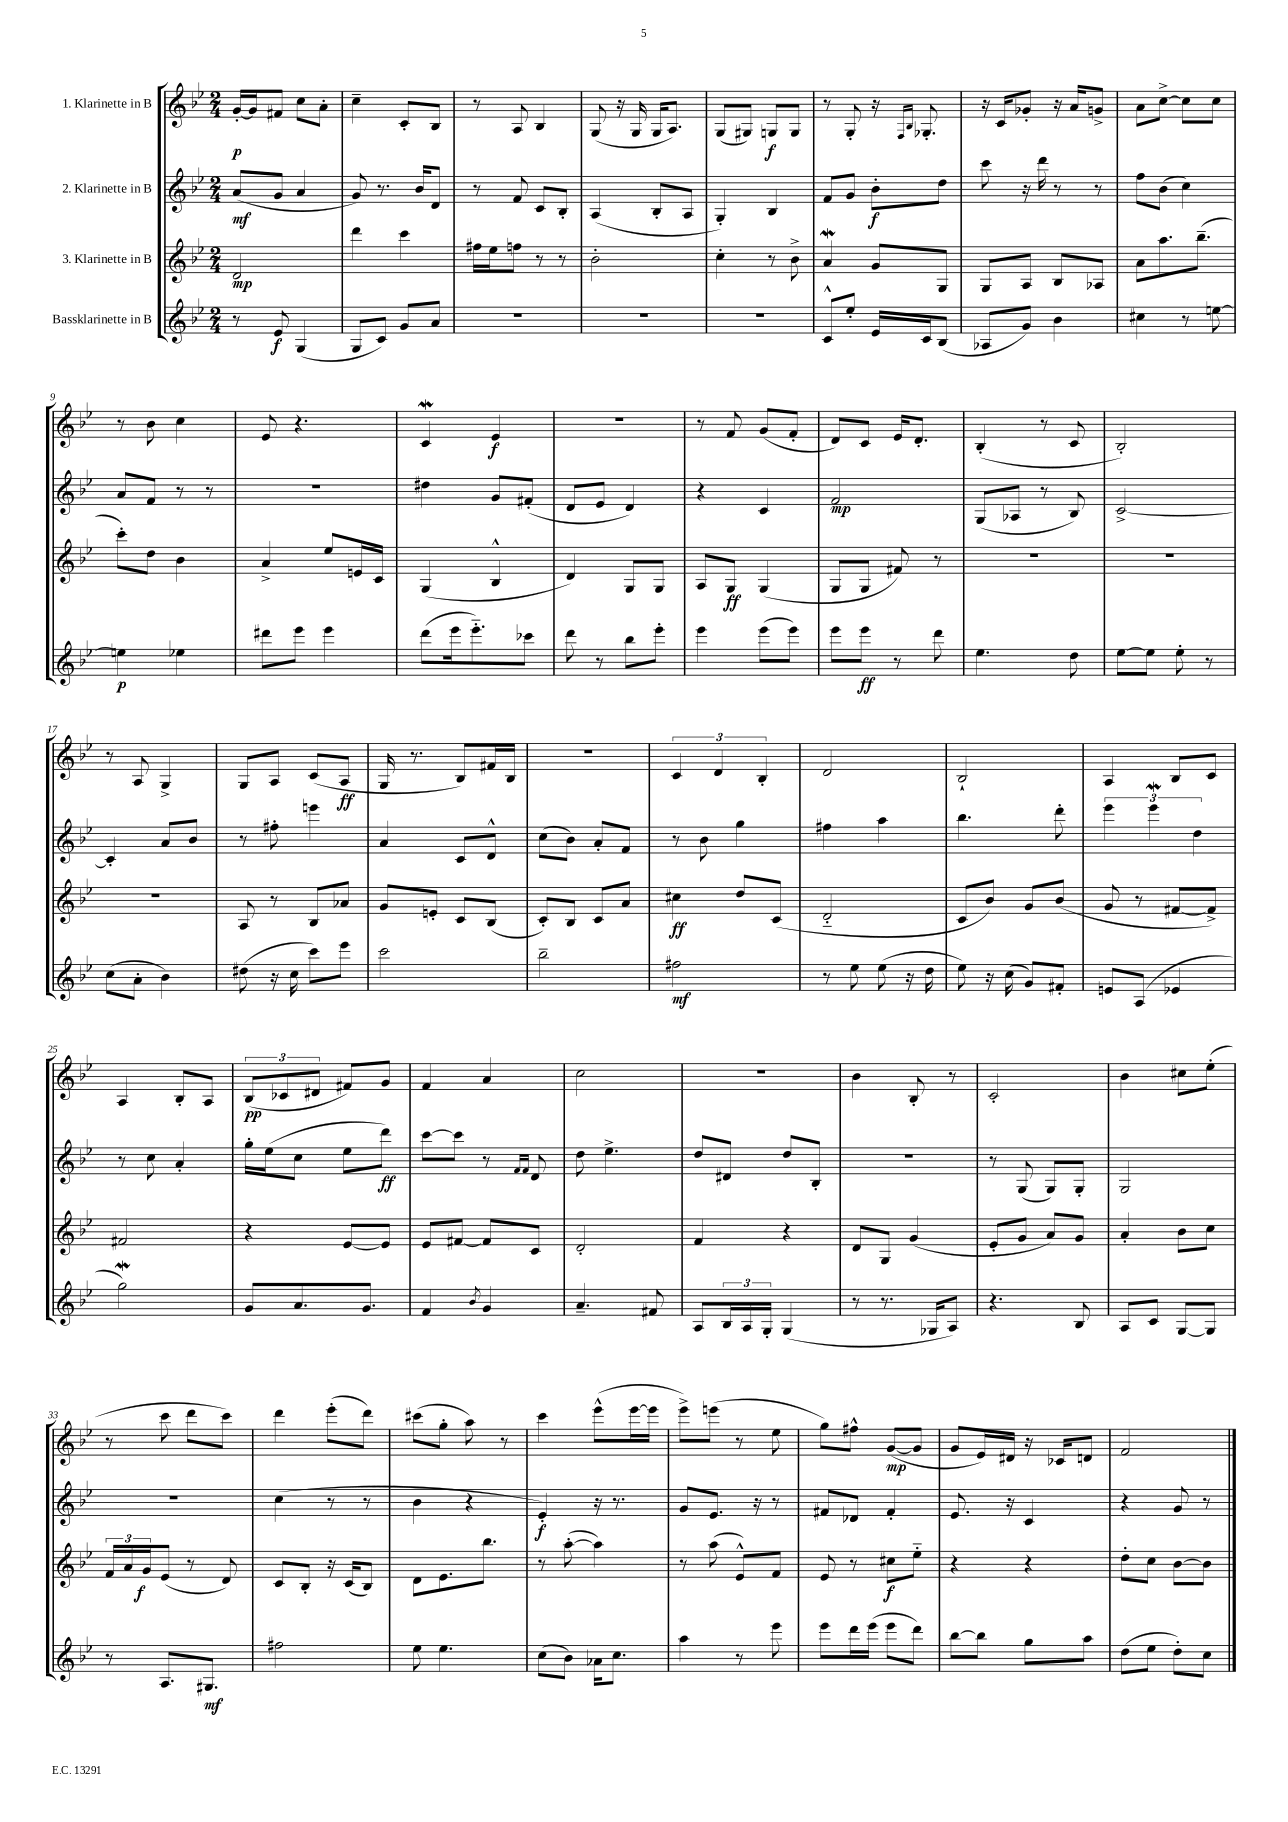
<<
\new StaffGroup <<
\new Staff = "s0" \with { instrumentName = "1. Klarinette in B" } {
    \clef treble \key bes \major \numericTimeSignature \time 2/4
    g'16~-.\p g'16 fis'8 c''8 a'8-. |
    c''4-- c'8-. bes8 |
    r8 a8 bes4 |
    g8( r16 g16 g16 a8.) |
    g8( gis8) g8\f g8 |
    r8 g8-. r16 \grace { f16 bes16 } ges8.-. |
    r16 c'16 ges'8-. r16 a'16 g'8-> |
    a'8 c''8~-> c''8 c''8 |
    r8 bes'8 c''4 |
    ees'8 r4. |
    c'4\mordent ees'4\f |
    r2 |
    r8 f'8 g'8( f'8-. |
    d'8) c'8 ees'16 d'8.-. |
    bes4-.( r8 c'8 |
    bes2-.) |
    r8 a8 g4-> |
    g8 a8 c'8( a8\ff |
    g16 r8. bes8) fis'16 bes16 |
    R2 |
    \tuplet 3/2 { c'4 d'4 bes4-. } |
    d'2 |
    bes2-! |
    a4 bes8 c'8 |
    a4 bes8-. a8 |
    \tuplet 3/2 { bes8\pp( ces'8 dis'8 } fis'8) g'8 |
    f'4 a'4 |
    c''2 |
    R2 |
    bes'4 bes8-. r8 |
    c'2-. |
    bes'4 cis''8 ees''8-.( |
    r8 c'''8 d'''8 c'''8) |
    d'''4 ees'''8-.( d'''8) |
    cis'''8( g''8-. a''8) r8 |
    c'''4 ees'''8-^( ees'''16~ ees'''16 |
    ees'''8->) e'''8( r8 ees''8 |
    g''8) fis''8-^ g'8~\mp( g'8 |
    g'8 ees'16) dis'16 r16 ces'16 d'8 |
    f'2 \bar "|." |
}
\new Staff = "s1" \with { instrumentName = "2. Klarinette in B" } {
    \clef treble \key bes \major \numericTimeSignature \time 2/4
    a'8\mf( g'8 a'4 |
    g'8) r8. bes'16 d'8 |
    r8 f'8 c'8 bes8-. |
    a4( bes8-. a8 |
    g4-.) bes4 |
    f'8 g'8 bes'8-.\f d''8 |
    c'''8 r16 d'''16 r8 r8 |
    f''8 bes'8( c''4) |
    a'8 f'8 r8 r8 |
    R2 |
    dis''4 g'8 fis'8-.( |
    d'8 ees'8 d'4) |
    r4 c'4 |
    f'2\mp |
    g8( aes8 r8 bes8) |
    c'2~-> |
    c'4-. a'8 bes'8 |
    r8 fis''8-. e'''4 |
    a'4 c'8 d'8-^ |
    c''8( bes'8) a'8-. f'8 |
    r8 bes'8 g''4 |
    fis''4 a''4 |
    bes''4. d'''8-. |
    \tuplet 3/2 { ees'''4 ees'''4\mordent d''4 } |
    r8 c''8 a'4-. |
    g''16-. ees''16( c''8 ees''8 d'''8\ff) |
    c'''8~ c'''8 r8 \grace { f'16 f'16 } d'8 |
    d''8 ees''4.-> |
    d''8 dis'8 d''8 bes8-. |
    R2 |
    r8 g8( g8) g8-. |
    g2 |
    r2 |
    c''4( r8 r8 |
    bes'4 r4 |
    ees'4-.\f) r16 r8. |
    g'8 ees'8. r16 r8 |
    fis'8 des'8 fis'4-. |
    ees'8. r16 c'4 |
    r4 g'8 r8 \bar "|." |
}
\new Staff = "s2" \with { instrumentName = "3. Klarinette in B" } {
    \clef treble \key bes \major \numericTimeSignature \time 2/4
    d'2\mp |
    d'''4 c'''4 |
    fis''16 ees''16 f''8 r8 r8 |
    bes'2-. |
    c''4-. r8 bes'8-> |
    a'4\mordent g'8 g8 |
    g8 a8 bes8 aes8 |
    a'8 a''8. bes''8.--( |
    c'''8-.) d''8 bes'4 |
    a'4-> ees''8 e'16 c'16 |
    g4( bes4-^ |
    d'4) g8 g8 |
    a8 g8\ff g4( |
    g8 g8 fis'8) r8 |
    R2 |
    R2 |
    R2 |
    a8 r8 bes8 aes'8 |
    g'8 e'8-. c'8 bes8( |
    c'8-.) bes8 c'8 a'8 |
    cis''4\ff d''8 c'8( |
    d'2-_ |
    c'8 bes'8) g'8 bes'8( |
    g'8 r8 fis'8~ fis'8->) |
    fis'2 |
    r4 ees'8~ ees'8 |
    ees'8 fis'8~ fis'8 c'8 |
    d'2-. |
    f'4 r4 |
    d'8 g8 g'4( |
    ees'8-. g'8 a'8) g'8 |
    a'4-. bes'8 c''8 |
    \tuplet 3/2 { f'16 a'16 g'16\f } ees'8( r8 d'8) |
    c'8 bes8-. r16 c'16( bes8) |
    d'8 ees'8. bes''8. |
    r8 a''8~-.( a''4) |
    r8 a''8( ees'8-^) f'8 |
    ees'8 r8 cis''8\f ees''8-_ |
    r4 r4 |
    d''8-. c''8 bes'8~ bes'8 \bar "|." |
}
\new Staff = "s3" \with { instrumentName = "Bassklarinette in B" } {
    \clef treble \key bes \major \numericTimeSignature \time 2/4
    r8 ees'8\f g4( |
    g8 c'8) g'8 a'8 |
    R2 |
    R2 |
    R2 |
    c'8-^ ees''8-. ees'16 c'16 bes8( |
    aes8 g'8) bes'4 |
    cis''4 r8 e''8~ |
    e''4\p ees''4 |
    dis'''8 ees'''8 ees'''4 |
    d'''8( ees'''16 ees'''8.-_) ces'''8 |
    d'''8 r8 bes''8 ees'''8-. |
    ees'''4 ees'''8( ees'''8) |
    ees'''8 ees'''8\ff r8 d'''8 |
    ees''4. d''8 |
    ees''8~ ees''8 ees''8-. r8 |
    c''8( a'8-. bes'4) |
    dis''8( r16 c''16 c'''8) ees'''8 |
    c'''2 |
    bes''2-- |
    fis''2\mf |
    r8 ees''8 ees''8( r16 d''16 |
    ees''8) r16 c''16( g'8) fis'8-. |
    e'8 a8( ees'4 |
    g''2\mordent) |
    g'8 a'8. g'8. |
    f'4 \acciaccatura { bes'8 } g'4 |
    a'4.-- fis'8 |
    a8 \tuplet 3/2 { bes16 a16 g16-. } g4( |
    r8 r8. ges16 a8) |
    r4. bes8 |
    a8 c'8 g8~ g8 |
    r8 a8. gis8.\mf |
    fis''2 |
    ees''8 ees''4. |
    c''8( bes'8) aes'16 c''8. |
    a''4 r8 ees'''8 |
    ees'''8 d'''16 ees'''16( ees'''8 d'''8) |
    bes''8~ bes''8 g''8 a''8 |
    d''8( ees''8 d''8-.) c''8 \bar "|." |
}
>>
>>
